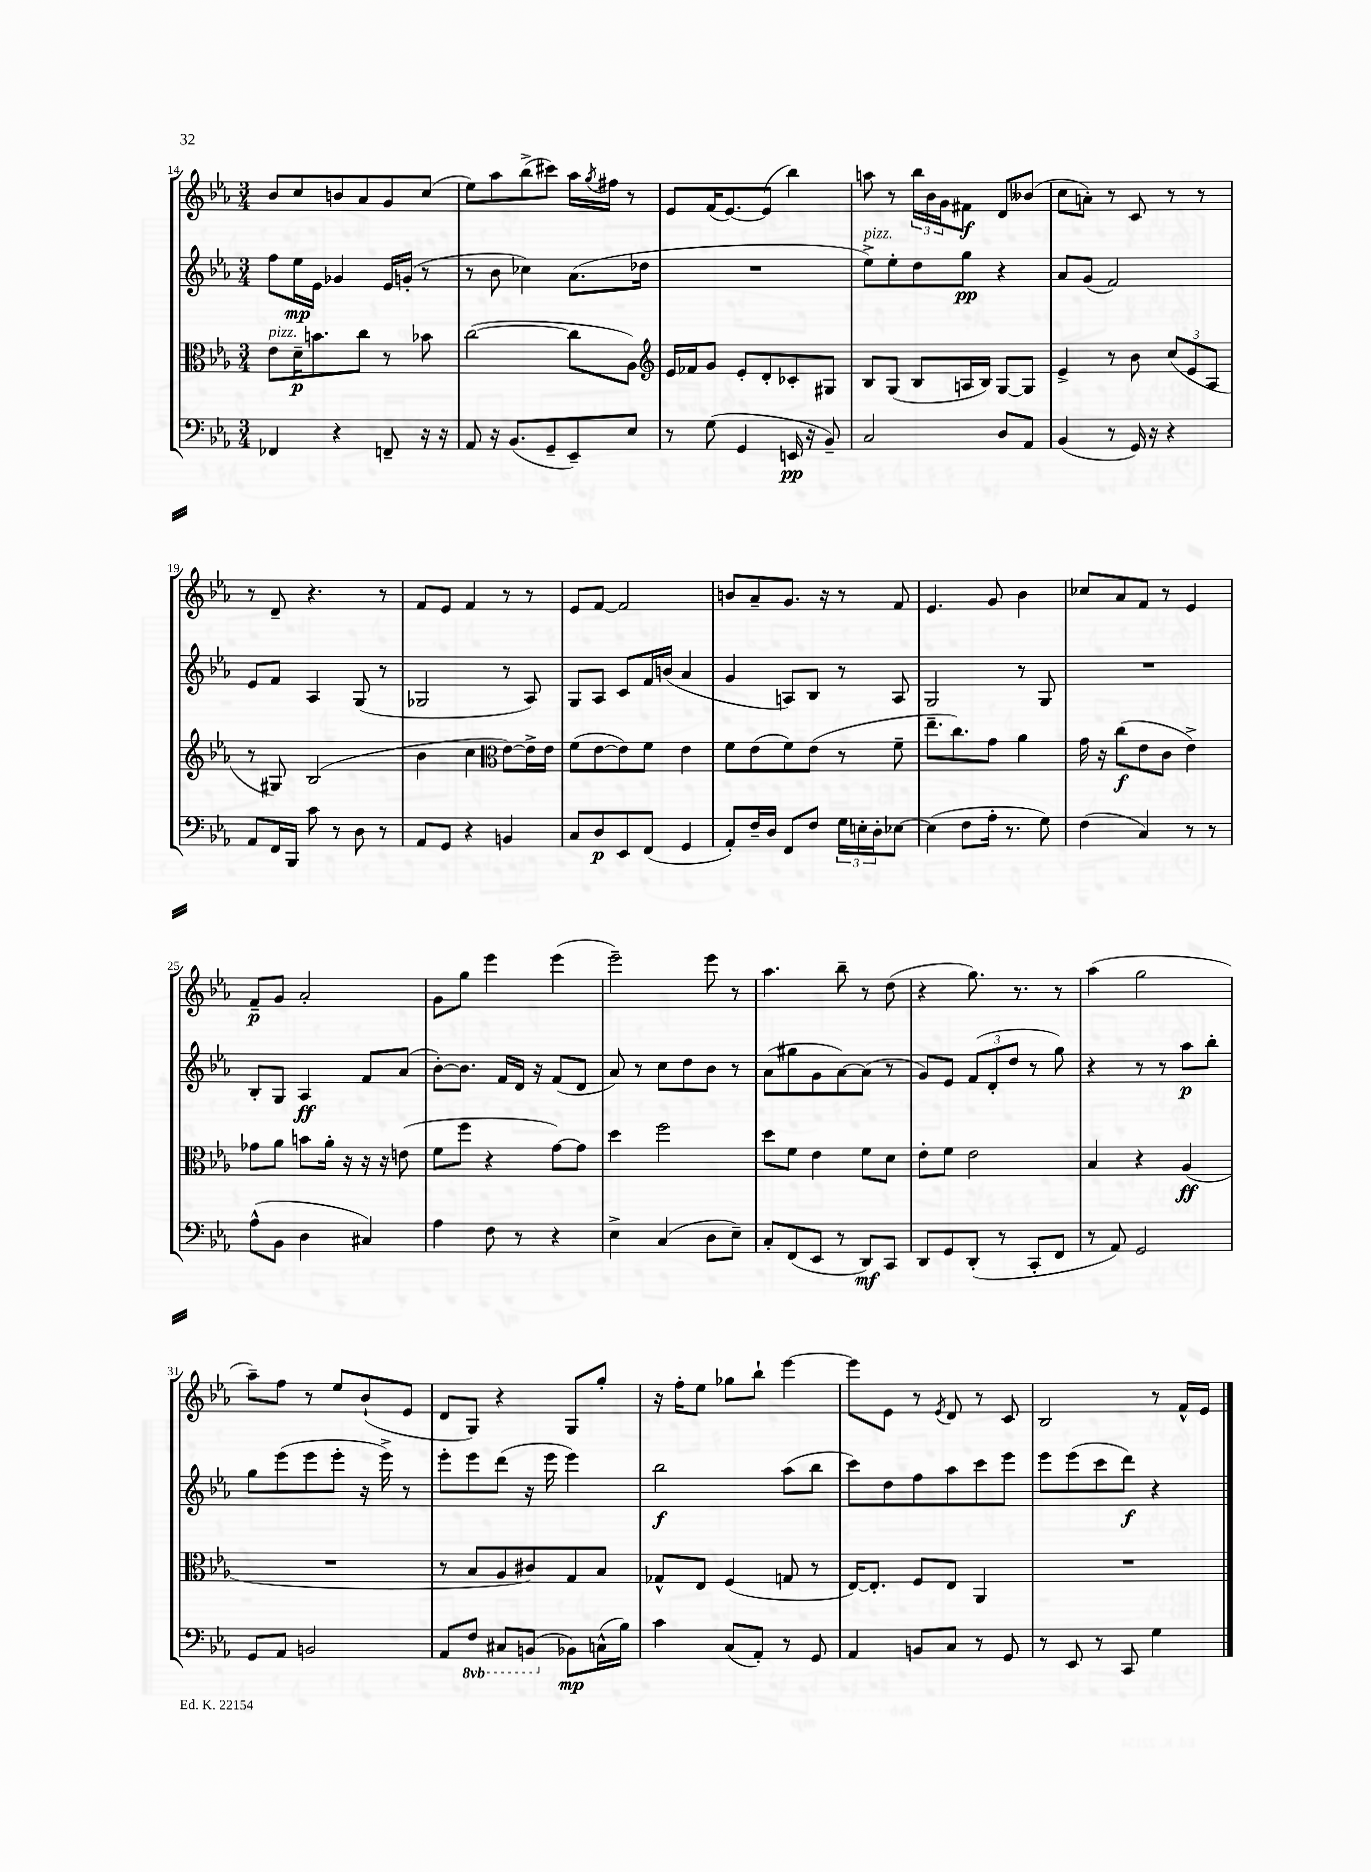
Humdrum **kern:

**kern	**dynam	**kern	**dynam	**kern	**dynam	**kern	**dynam
*part4	*part4	*part3	*part3	*part2	*part2	*part1	*part1
*staff4	*staff4	*staff3	*staff3	*staff2	*staff2	*staff1	*staff1
*clefF4	*	*clefC3	*	*clefG2	*	*clefG2	*
*k[b-e-a-]	*	*k[b-e-a-]	*	*k[b-e-a-]	*	*k[b-e-a-]	*
*M3/4	*	*M3/4	*	*M3/4	*	*M3/4	*
=14	=14	=14	=14	=14	=14	=14	=14
!	!	!LO:TX:a:i:t=pizz.	!	!	!	!	!
4FF-X/	.	8e-\L	.	8ff\L	.	8b-/L	.
.	.	16d~\K	p	16ee-\L	mp	8cc/	.
.	.	8.bn\	.	16e-\JJ	.	.	.
4r	.	.	.	4g-X/	.	8bn/	.
.	.	8cc\J	.	.	.	8a-/	.
8FFn~/	.	8r	.	16e-/LL	.	8g/	.
.	.	.	.	(16gn'/JJ	.	.	.
16r	.	8b-X\	.	8r	.	(8cc/J	.
16r	.	.	.	.	.	.	.
=15	=15	=15	=15	=15	=15	=15	=15
8AA-/	.	([2cc\	.	8r	.	8ee-\L)	.
16r	.	.	.	8b-\	.	8aa-\	.
(8.BB-/L	.	.	.	.	.	.	.
.	.	.	.	4cc-X\)	.	(8bb-^\	.
8GG~/	.	.	.	.	.	8ccc#X\J)	.
8EE-~/)	.	8cc\L]	.	(8.a-\L	.	16aa-\LL	.
.	.	.	.	.	.	8qgg/	.
.	.	.	.	.	.	16ff#X\JJ	.
8E-/J	.	8A-\J)	.	.	.	8r	.
.	.	.	.	16dd-X\Jk	.	.	.
=16	=16	=16	=16	=16	=16	=16	=16
*	*	*clefG2	*	*	*	*	*
8r	.	16e-/LL	.	2.r	.	8e-/L	.
.	.	16f-X/J	.	.	.	.	.
(8G\	.	8g/J	.	.	.	(16f/K	.
.	.	.	.	.	.	[8.e-/)	.
4GG/	.	8e-'/L	.	.	.	.	.
.	.	8d'/	.	.	.	(8e-/J]	.
16EEn/	pp	8c-X'/	.	.	.	4bb-\)	.
16r	.	.	.	.	.	.	.
8BB-~/)	.	8G#X/J	.	.	.	.	.
=17	=17	=17	=17	=17	=17	=17	=17
!	!	!	!	!LO:TX:a:i:t=pizz.	!	!	!
2C/	.	8B-/L	.	8ee-^\L)	.	8aan\	.
.	.	(8G/J	.	8ee-'\	.	8r	.
.	.	8B-/L	.	8dd\	.	24bb-\LL	.
.	.	.	.	.	.	24b-\	.
.	.	.	.	.	.	24g\J	.
.	.	16An/L	.	8gg\J	pp	8f#X\J	f
.	.	16B-/JJ)	.	.	.	.	.
8D/L	.	[8G/L	.	4r	.	8d/L	.
8AA-/J	.	8G/J]	.	.	.	(8b--X/J	.
=18	=18	=18	=18	=18	=18	=18	=18
(4BB-/	.	4e-^/	.	8a-/L	.	8cc\L	.
.	.	.	.	(8g/J	.	8an'\J)	.
8r	.	8r	.	2f/)	.	8r	.
16GG/)	.	8b-\	.	.	.	8c/	.
16r	.	.	.	.	.	.	.
4r	.	(12cc/L	.	.	.	8r	.
.	.	12e-/	.	.	.	.	.
.	.	.	.	.	.	8r	.
.	.	12A-/J	.	.	.	.	.
!!LO:LB:g=z
=19	=19	=19	=19	=19	=19	=19	=19
8AA-/L	.	8r	.	8e-/L	.	8r	.
16FF/L	.	8G#X/)	.	8f/J	.	8d~/	.
16BBB-/JJ	.	.	.	.	.	.	.
8c\	.	(2B-/	.	4A-/	.	4.r	.
8r	.	.	.	.	.	.	.
8D\	.	.	.	(8G/	.	.	.
8r	.	.	.	8r	.	8r	.
=20	=20	=20	=20	=20	=20	=20	=20
8AA-/L	.	4b-\	.	2G-X/	.	8f/L	.
8GG/J	.	.	.	.	.	8e-/J	.
4r	.	4cc\	.	.	.	4f/	.
*	*	*clefC3	*	*	*	*	*
4BBn/	.	[8e-\L)	.	8r	.	8r	.
.	.	16e-^\L]	.	8A-/)	.	8r	.
.	.	16e-\JJ	.	.	.	.	.
=21	=21	=21	=21	=21	=21	=21	=21
8C/L	.	(8f\L	.	8G/L	.	8e-/L	.
8D/	p	[8e-\	.	8A-/J	.	[8f/J	.
8EE-/	.	8e-\])	.	8c/L	.	2f/]	.
(8FF/J	.	8f\J	.	16f/L	.	.	.
.	.	.	.	(16bn/JJ	.	.	.
4GG/	.	4e-\	.	4a-/	.	.	.
=22	=22	=22	=22	=22	=22	=22	=22
8AA-'/L)	.	8f\L	.	4g/	.	8bn/L	.
16F~/L	.	(8e-\	.	.	.	8a-~/	.
16D/JJ	.	.	.	.	.	.	.
8FF/L	.	8f\)	.	8An/L)	.	8.g/J	.
8F/J	.	(8e-\J	.	8B-/J	.	.	.
.	.	.	.	.	.	16r	.
24G\LL	.	8r	.	8r	.	8r	.
24En'\	.	.	.	.	.	.	.
24D'\J	.	.	.	.	.	.	.
[8E-X\J	.	8f~\	.	8A/	.	8f/	.
=23	=23	=23	=23	=23	=23	=23	=23
(4E-\]	.	8.ee-~\L	.	2G/	.	4.e-/	.
.	.	8.cc\)	.	.	.	.	.
8F\L	.	.	.	.	.	.	.
16A-'\Jk	.	8g\J	.	.	.	8g/	.
8.r	.	.	.	.	.	.	.
.	.	4a-\	.	8r	.	4b-\	.
8G\)	.	.	.	8G/	.	.	.
=24	=24	=24	=24	=24	=24	=24	=24
(4F\	.	16g\	.	2.r	.	8cc-X/L	.
.	.	16r	.	.	.	.	.
.	.	(8cc\L	f	.	.	8a-/	.
4C/)	.	8e-\	.	.	.	8f/J	.
.	.	8c\J	.	.	.	8r	.
8r	.	4e-^\)	.	.	.	4e-/	.
8r	.	.	.	.	.	.	.
!!LO:LB:g=z
=25	=25	=25	=25	=25	=25	=25	=25
(8A-^^\L	.	8g-X\L	.	8B-'/L	.	8f~/L	p
8BB-\J	.	8a-\J	.	8G/J	.	8g/J	.
4D\	.	8bn\L	.	4A-/	ff	2a-'/	.
.	.	16a-'\Jk	.	.	.	.	.
.	.	16r	.	.	.	.	.
4C#X/)	.	16r	.	8f/L	.	.	.
.	.	16r	.	.	.	.	.
.	.	(8en\	.	(8a-/J	.	.	.
=26	=26	=26	=26	=26	=26	=26	=26
4A-\	.	8f\L	.	[8b-'\L)	.	8g\L	.
.	.	8ff\J	.	8.b-\J]	.	8gg\J	.
8F\	.	4r	.	.	.	4eee-\	.
.	.	.	.	16f/LL	.	.	.
8r	.	.	.	16d/JJ	.	.	.
.	.	.	.	16r	.	.	.
4r	.	[8g\L)	.	(8f/L	.	(4eee-\	.
.	.	8g\J]	.	8d/J	.	.	.
=27	=27	=27	=27	=27	=27	=27	=27
4E-^\	.	4dd\	.	8a-/)	.	2eee-~\)	.
.	.	.	.	8r	.	.	.
(4C/	.	2ff\	.	8cc\L	.	.	.
.	.	.	.	8dd\	.	.	.
8D\L	.	.	.	8b-\J	.	8eee-\	.
8E-~\J)	.	.	.	8r	.	8r	.
=28	=28	=28	=28	=28	=28	=28	=28
8C'/L	.	8dd\L	.	(8a-\L	.	4.aa-\	.
(8FF/	.	8f\J	.	8gg#X\	.	.	.
8EE-/J	.	4e-\	.	8g\	.	.	.
8r	.	.	.	[8a-\)	.	8bb-~\	.
8DD/L)	mf	8f\L	.	(8a-\J]	.	8r	.
8CC/J	.	8d\J	.	8r	.	(8dd\	.
=29	=29	=29	=29	=29	=29	=29	=29
8DD/L	.	8e-'\L	.	8g/L)	.	4r	.
8GG/	.	8f\J	.	8e-/J	.	.	.
(8DD'/J	.	2e-\	.	(12f/L	.	8.gg\)	.
.	.	.	.	12d'/	.	.	.
8r	.	.	.	.	.	.	.
.	.	.	.	12dd/J	.	.	.
.	.	.	.	.	.	8.r	.
8CC'/L	.	.	.	8r	.	.	.
8FF/J	.	.	.	8gg\)	.	8r	.
=30	=30	=30	=30	=30	=30	=30	=30
8r	.	4B-/	.	4r	.	(4aa-\	.
8AA-/)	.	.	.	.	.	.	.
2GG/	.	4r	.	8r	.	2gg\	.
.	.	.	.	8r	.	.	.
.	.	(4A-/	ff	8aa-\L	p	.	.
.	.	.	.	8bb-'\J	.	.	.
!!LO:LB:g=z
=31	=31	=31	=31	=31	=31	=31	=31
8GG/L	.	2.r	.	8gg\L	.	8aa-~\L)	.
8AA-/J	.	.	.	(8eee-\	.	8ff\J	.
2BBn/	.	.	.	8eee-\	.	8r	.
.	.	.	.	8eee-'\J	.	8ee-/L	.
.	.	.	.	16r	.	(8b-`/	.
.	.	.	.	16eee-^\)	.	.	.
.	.	.	.	8r	.	8e-/J	.
=32	=32	=32	=32	=32	=32	=32	=32
8AA-/L	.	8r	.	8eee-'\L	.	8d/L	.
*8ba	*	*	*	*	*	*	*
8FF/J	.	8B-/L	.	8eee-\	.	8G/J)	.
8CC#X/L	.	8A-/	.	(8ddd\J	.	4r	.
(8BBBn/J	.	8c#X/)	.	16r	.	.	.
.	.	.	.	16eee-\	.	.	.
*X8ba	*	*	*	*	*	*	*
8BB-X\L)	mp	8G/	.	4eee-\)	.	8G/L	.
(16Cn^^\L	.	8B-/J	.	.	.	8gg'/J	.
16B-\JJ)	.	.	.	.	.	.	.
=33	=33	=33	=33	=33	=33	=33	=33
4c\	.	8G-X^^/L	.	2bb-\	f	16r	.
.	.	.	.	.	.	16ff'\KL	.
.	.	8E-/J	.	.	.	8ee-\J	.
(8C/L	.	(4F/	.	.	.	8gg-X\L	.
8AA-'/J)	.	.	.	.	.	8bb-`\J	.
8r	.	8Gn/	.	(8aa-\L	.	[4eee-\	.
8GG/	.	8r	.	8bb-\J	.	.	.
=34	=34	=34	=34	=34	=34	=34	=34
4AA-/	.	[16E-/KL)	.	8ccc\L)	.	8eee-\L]	.
.	.	8.E-'/J]	.	.	.	.	.
.	.	.	.	8dd\	.	8e-\J	.
8BBn/L	.	8F/L	.	8ff\	.	8r	.
.	.	.	.	.	.	8qe-/	.
8C/J	.	8E-/J	.	8aa-\	.	8d/	.
8r	.	4AA-/	.	8ccc\	.	8r	.
8GG/	.	.	.	8eee-\J	.	8c/	.
=35	=35	=35	=35	=35	=35	=35	=35
8r	.	2.r	.	8eee-\L	.	2B-/	.
8EE-/	.	.	.	(8eee-\	.	.	.
8r	.	.	.	8ccc\	.	.	.
8CC/	.	.	.	8ddd\J)	f	.	.
4G\	.	.	.	4r	.	8r	.
.	.	.	.	.	.	16f^^/LL	.
.	.	.	.	.	.	16e-/JJ	.
==	==	==	==	==	==	==	==
*-	*-	*-	*-	*-	*-	*-	*-
